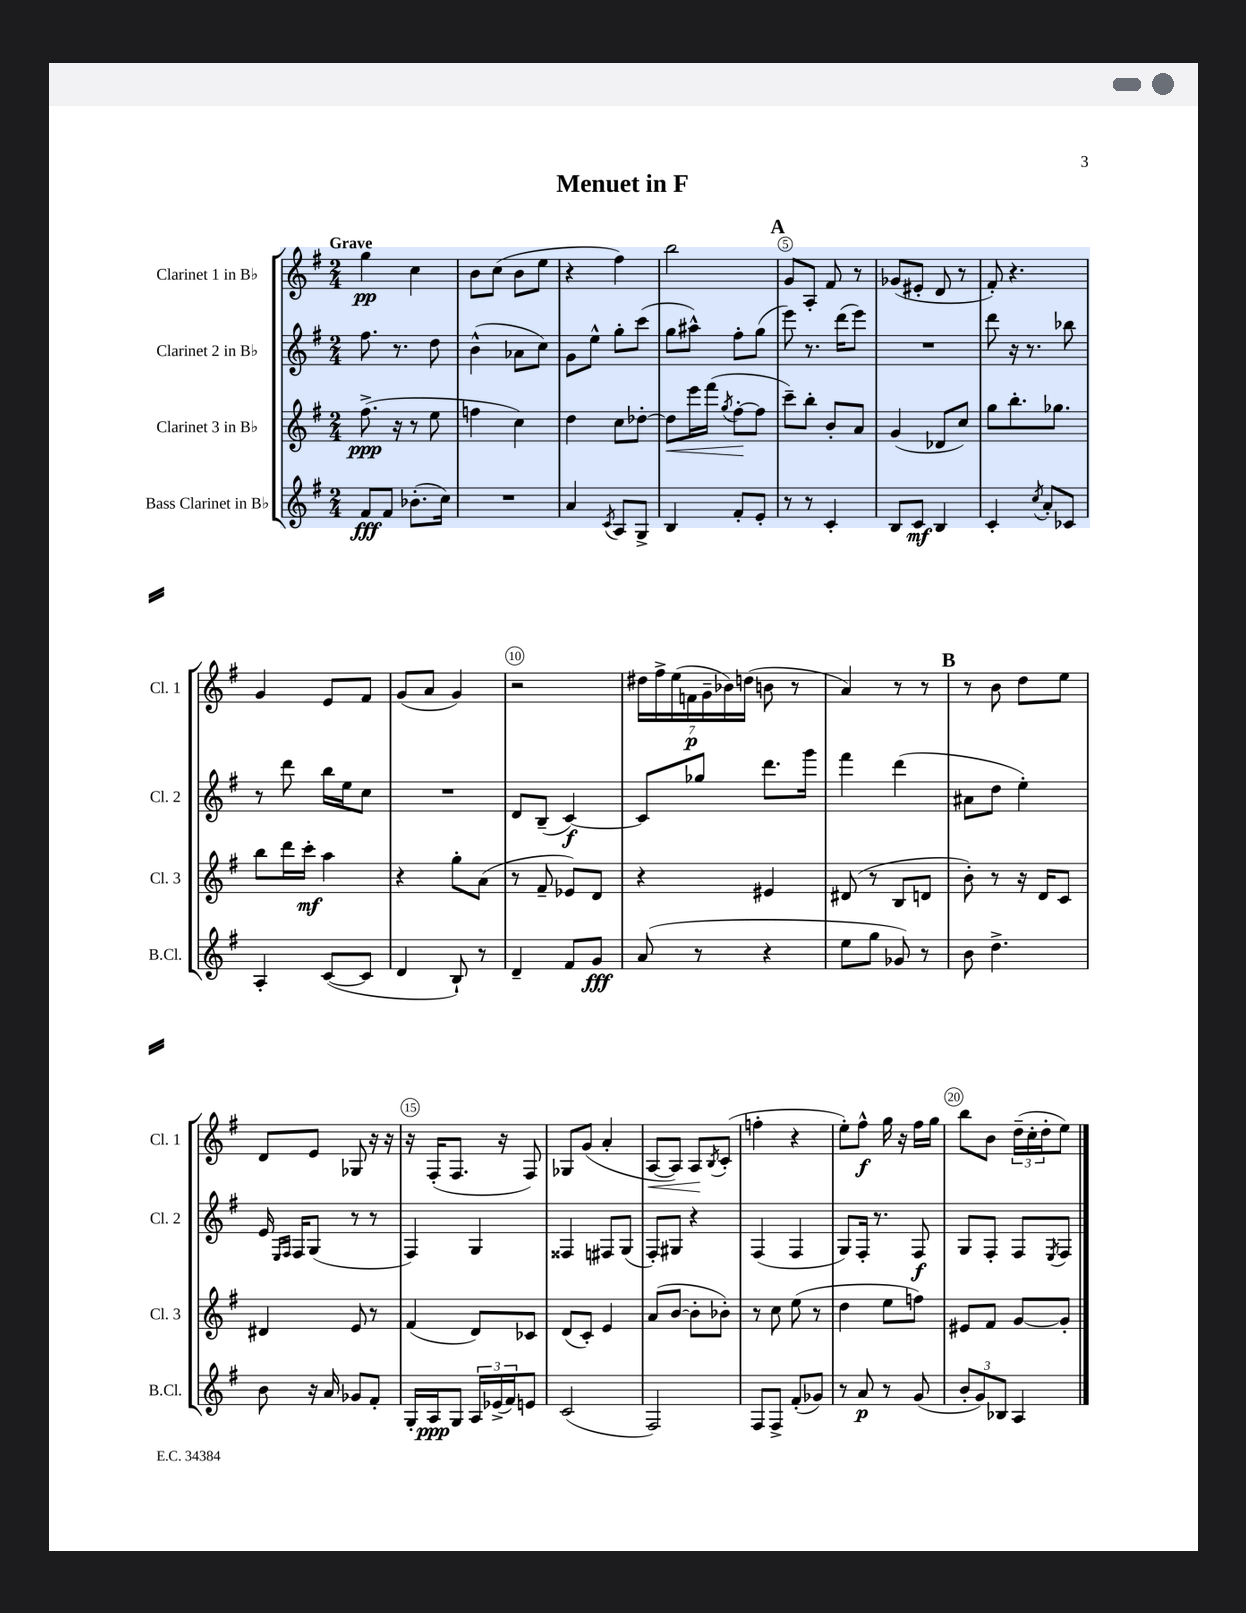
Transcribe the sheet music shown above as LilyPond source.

\header { title = "Menuet in F" }
<<
\new StaffGroup <<
\new Staff = "s0" \with { instrumentName = "Clarinet 1 in Bb" shortInstrumentName = "Cl. 1" } {
    \clef treble \key g \major \numericTimeSignature \time 2/4 \tempo "Grave"
    g''4\pp c''4 |
    b'8 c''8( b'8 e''8 |
    r4 fis''4) |
    b''2 |
    \mark \markup { \bold "A" } g'8 a8-. fis'8 r8 |
    ges'8( eis'8-. d'8 r8 |
    fis'8-.) r4. |
    g'4 e'8 fis'8 |
    g'8( a'8 g'4) |
    r2 |
    \tuplet 7/4 { dis''16 fis''16-> e''16( f'16\p g'16-- bes'16) d''16( } b'8 r8 |
    a'4) r8 r8 |
    \mark \markup { \bold "B" } r8 b'8 d''8 e''8 |
    d'8 e'8 ges8 r16 r16 |
    r16 fis16-.( fis8. r16 fis8) |
    ges8 g'8( a'4-. |
    a8~\< a8) a8\! \acciaccatura { b8 } c'8-.( |
    f''4-. r4 |
    e''8-.) fis''8-^\f g''16 r16 fis''16 g''16 |
    b''8 b'8 \tuplet 3/2 { d''16--( c''16-. d''16-. } e''8) \bar "|." |
}
\new Staff = "s1" \with { instrumentName = "Clarinet 2 in Bb" shortInstrumentName = "Cl. 2" } {
    \clef treble \key g \major \numericTimeSignature \time 2/4
    fis''8. r8. d''8 |
    b'4-^( aes'8 c''8) |
    g'8 e''8-^ g''8-. c'''8( |
    g''8 ais''8-^) fis''8-. g''8( |
    \mark \markup { \bold "A" } e'''8) r8. d'''16( e'''8) |
    R2 |
    d'''8 r16 r8. bes''8 |
    r8 d'''8 b''16 e''16 c''8 |
    R2 |
    d'8 b8--( c'4~\f) |
    c'8 ges''8 d'''8. g'''16 |
    fis'''4 d'''4( |
    \mark \markup { \bold "B" } ais'8 d''8 e''4-.) |
    e'16 \grace { e16 fis16 } fis16 g8( r8 r8 |
    fis4) g4 |
    fisis4 fis8 g8( |
    fis8-.) gis8 r4 |
    fis4( fis4 |
    g8) fis16-. r8. fis8\f |
    g8 fis8-. fis8 \acciaccatura { e8 } fis8 \bar "|." |
}
\new Staff = "s2" \with { instrumentName = "Clarinet 3 in Bb" shortInstrumentName = "Cl. 3" } {
    \clef treble \key g \major \numericTimeSignature \time 2/4
    fis''8.->\ppp( r16 r8 e''8 |
    f''4 c''4) |
    d''4 c''8 des''8~-. |
    des''8\< e'''16 fis'''16( \acciaccatura { g''8 } fis''8~-.\! fis''8 |
    \mark \markup { \bold "A" } c'''8--) b''8-. b'8-. a'8 |
    g'4( des'8 c''8) |
    g''8 b''8.-. ges''8. |
    b''8 d'''16 c'''16-.\mf a''4 |
    r4 g''8-. a'8( |
    r8 fis'8-- ees'8) d'8 |
    r4 eis'4 |
    dis'8( r8 b8 d'8 |
    \mark \markup { \bold "B" } b'8-.) r8 r16 d'16 c'8 |
    dis'4 e'8 r8 |
    fis'4( d'8) ces'8 |
    d'8( c'8-.) e'4 |
    a'8( b'8~ b'8-. bes'8-.) |
    r8 c''8 e''8( r8 |
    d''4 e''8 f''8) |
    eis'8 fis'8 g'8~ g'8-. \bar "|." |
}
\new Staff = "s3" \with { instrumentName = "Bass Clarinet in Bb" shortInstrumentName = "B.Cl." } {
    \clef treble \key g \major \numericTimeSignature \time 2/4
    fis'8\fff fis'8 bes'8.-.( c''16) |
    R2 |
    a'4 \acciaccatura { c'8 } a8 g8-> |
    b4 fis'8-. e'8-. |
    \mark \markup { \bold "A" } r8 r8 c'4-. |
    b8 c'8\mf b4 |
    c'4-. \acciaccatura { c''8 } a'8-. ces'8 |
    a4-. c'8~( c'8 |
    d'4 b8-!) r8 |
    d'4-- fis'8 g'8\fff |
    a'8( r8 r4 |
    e''8 g''8 ges'8) r8 |
    \mark \markup { \bold "B" } b'8 d''4.-> |
    b'8 r16 a'16 ges'8 fis'8-. |
    g16-. a16\ppp g8 \tuplet 3/2 { a16 ees'16->( fis'16) } e'8 |
    c'2( |
    fis2) |
    fis8 fis8-> fis'8-.( ges'8) |
    r8 a'8\p r8 g'8( |
    \tuplet 3/2 { b'8-. g'8) bes8 } a4 \bar "|." |
}
>>
>>
\layout { \context { \Score \override BarNumber.break-visibility = ##(#f #t #t) barNumberVisibility = #(every-nth-bar-number-visible 5) \override BarNumber.stencil = #(make-stencil-circler 0.1 0.3 ly:text-interface::print) } }
